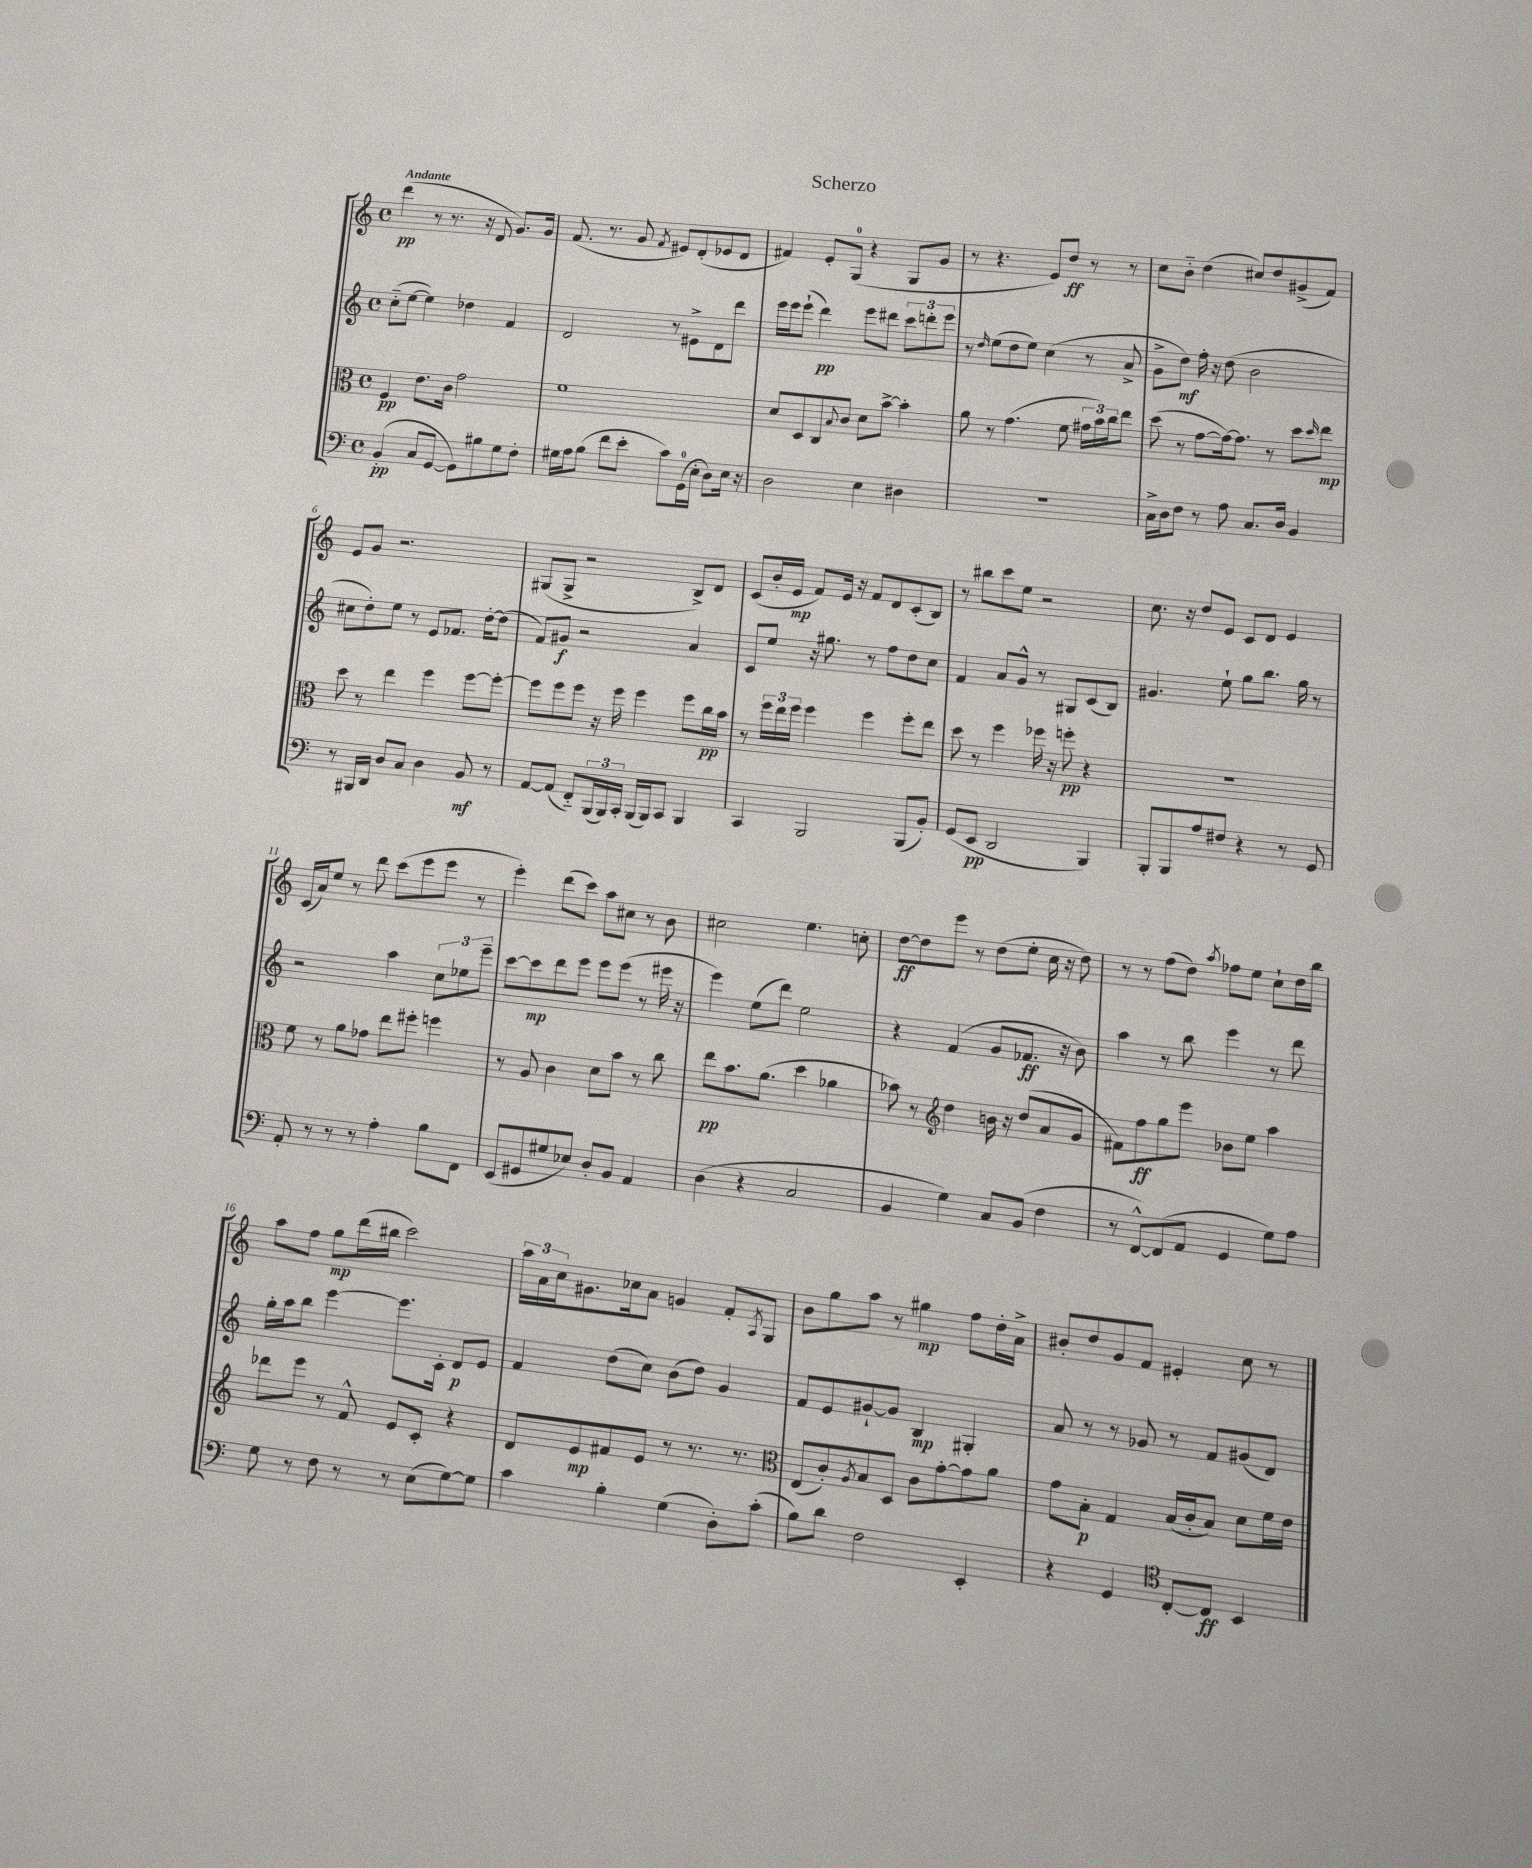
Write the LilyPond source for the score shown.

\header { title = "Scherzo" }
<<
\new StaffGroup <<
\new Staff = "s0" {
    \clef treble \key c \major \defaultTimeSignature \time 4/4 \tempo "Andante"
    d'''4\pp( r8 r8. r16 d'8 g'8.) g'16 |
    f'8.( r8. g'8 \acciaccatura { f'8 } eis'8) d'8-.( ees'8 d'8 |
    fis'4) e'8-. g8-0( r4 g8 g'8 |
    r8 r4. e'8) d''8\ff r8 r8 |
    c''8 b'8-_ d''4( cis''8) d''8 gis'8->( f'8) |
    e'8 g'8 r2. |
    gis8( gis8-> r2 b8->) d'8 |
    c'8( b'16-. e'16\mp f'8) e'16 r16 f'8 d'8 c'8-.( b8) |
    r8 bis''8 c'''8 e''8 r2 |
    c''8. r16 d''8 e'8 c'8 d'8 e'4 |
    c'16( a'16) e''8 r8 d'''8 c'''8( e'''8 e'''8 r8 |
    e'''4-.) d'''8( c'''8) a''8 cis''8 r8 b'8 |
    cis''2 e''4. c''8-. |
    d''8~\ff d''8 e'''8 r8 d''8( e''8-. c''16 r16 d''8) |
    r8 r8 f''8( d''8) \acciaccatura { a''8 } fes''8 e''8 c''8-! d''16 b''16 |
    a''8 f''8 g''8\mp d'''16( bis''16 c'''2) |
    \tuplet 3/2 { a''16 a'16 c''16 } gis'8. ces''16 a'8 g'4 f'8-. \acciaccatura { a8 } g8 |
    b'8 g''8 a''8 r8 gis''4\mp f''8 d''16-. a'16-> |
    bis'8-. d''8 g'8 f'8 eis'4-. c''8 r8 \bar "|." |
}
\new Staff = "s1" {
    \clef treble \key c \major \defaultTimeSignature \time 4/4
    c''8-_( e''8~ e''4) des''4 f'4 |
    d'2 r8 eis'8-> d'8 d'''8 |
    e'''16 e'''16 e'''8-!( d'''4\pp) e'''8 dis'''8 \tuplet 3/2 { c'''8 d'''8-. e'''8 } |
    r8 \grace { d''16 } e''8( d''8 e''8) c''4( r8 a'8-> |
    g'8-> d''8\mf) f''16-. r16 d''8( b'2 |
    cis''8 d''8-.) e''8 r8 e'8 fes'8. d''16~-. d''8( |
    f'8) gis'8\f r2 a'4 |
    c'8 e''8 r16 gis''8. r8 f''8 d''8 c''8 |
    f'4 a'8 g'8-^ r8 gis8 c'8( b8) |
    gis'4. e''8-! g''8 b''8. g''16 r8 |
    r2 a''4 \tuplet 3/2 { c''8 ees''8 e'''8-- } |
    c'''8~ c'''8\mp d'''8 e'''8 e'''8 e'''8( r8 eis'''16 r16 |
    e'''4) e''8( d'''8) e''2 |
    r4 f'4( g'8 fes'8.\ff r16 b'8) |
    a''4 r8 b''8 e'''4 r8 d'''8 |
    g''16-. a''16 b''8 e'''4~ e'''8. c'16-. d'8\p e'8 |
    f'4 d''8( c''8) b'8( d''8) g'4 |
    f'8 e'8 gis'8~-! gis'8 b4\mp gis4-. |
    a'8 r8 r8 ges'8 r8 f'8 gis'8( d'8) \bar "|." |
}
\new Staff = "s2" {
    \clef alto \key c \major \defaultTimeSignature \time 4/4
    f4\pp e'8. c'16 g'2 |
    f'1 |
    d'8 d8 c8 \appoggiatura { b8 } c'8 d'8 b'8~-> b'4-. |
    a'8 r8 g'4.( f'8 \tuplet 3/2 { gis'16 b'16) c''16 } e''8 |
    d''8( r8 g'8~ g'16~) g'8. r8 d''8 \grace { d''16 } e''8\mp |
    d''8 r8 e''4 f''4 f''8~ f''8~-. |
    f''8 f''8 f''8 r16 f''16 f''4 f''8 c''16\pp b'16 |
    r8 \tuplet 3/2 { f''16 e''16 f''16 } f''4 f''4 f''8-. e''8 |
    d''8 r8 f''4 fes''16 r16 f''8-.\pp r4 |
    R1 |
    f'8 r8 a'8 ges'8 e''8 fis''8-. f''4 |
    r8 a8 c'4 d'8 b'8 r8 c''8 |
    e''8\pp b'8. a'8.( d''4 aes'4 |
    bes'8) r8 \clef treble d''4 b'16 r16 d''8( a'8 g'8 |
    fis'8) f''8\ff g''8 e'''8 bes'8 e''8 a''4 |
    des'''8 e'''8 r8 f'8-^ e'8 c'8-. r4 |
    d'8 e'8\mp fis'8 e'8 r8 r8. r8. |
    \clef alto e8( c'8-.) \acciaccatura { a8 } b8 d8 c'8 g'8~-. g'8 a'8 |
    g'8 b8-.\p g4 b16( c'16-. b8) d'8 f'16 e'16 \bar "|." |
}
\new Staff = "s3" {
    \clef bass \key c \major \defaultTimeSignature \time 4/4
    b,4-.\pp( c8 g,8~ g,8) bis8 g8 f8-. |
    gis16 a16 b8( f'8 e'8-. c'8) g,16-0( e16-. d8) e16 r16 |
    d2 e4 dis4 |
    R1 |
    c16-> d16 f8 r8 a8 c8. d16 b,4 |
    r8 bis,,16 d,16 d8 c8 d4 b,8\mf r8 |
    a,8~ a,8( f,8-_) \tuplet 3/2 { b,,16( b,,16) c,16-. } b,,16( b,,16) c,8 b,,4 |
    c,4 b,,2 b,,8( b,8-.) |
    g,8( e,8\pp d,2 b,,4) |
    b,,8-. b,,8 a8 fis8 r4 r8 g,8 |
    a,8-. r8 r8 r8 a4-. b8 f,8 |
    e,8( gis,8 gis8 ees8) d8-. b,8 a,4 |
    d4( r4 c2 |
    b,4 g4) c8 b,8( f4 |
    r8 f,8~-^) f,8( a,8 g,4 g8) a8 |
    g8 r8 f8 r8 r8 e8( g8~) g8 |
    c'4 b4-. g4( d8-.) c'8-.( |
    b8) d'8 f2 e,4-. |
    r4 g,4 \clef tenor c8~-. c8\ff b,4 \bar "|." |
}
>>
>>
